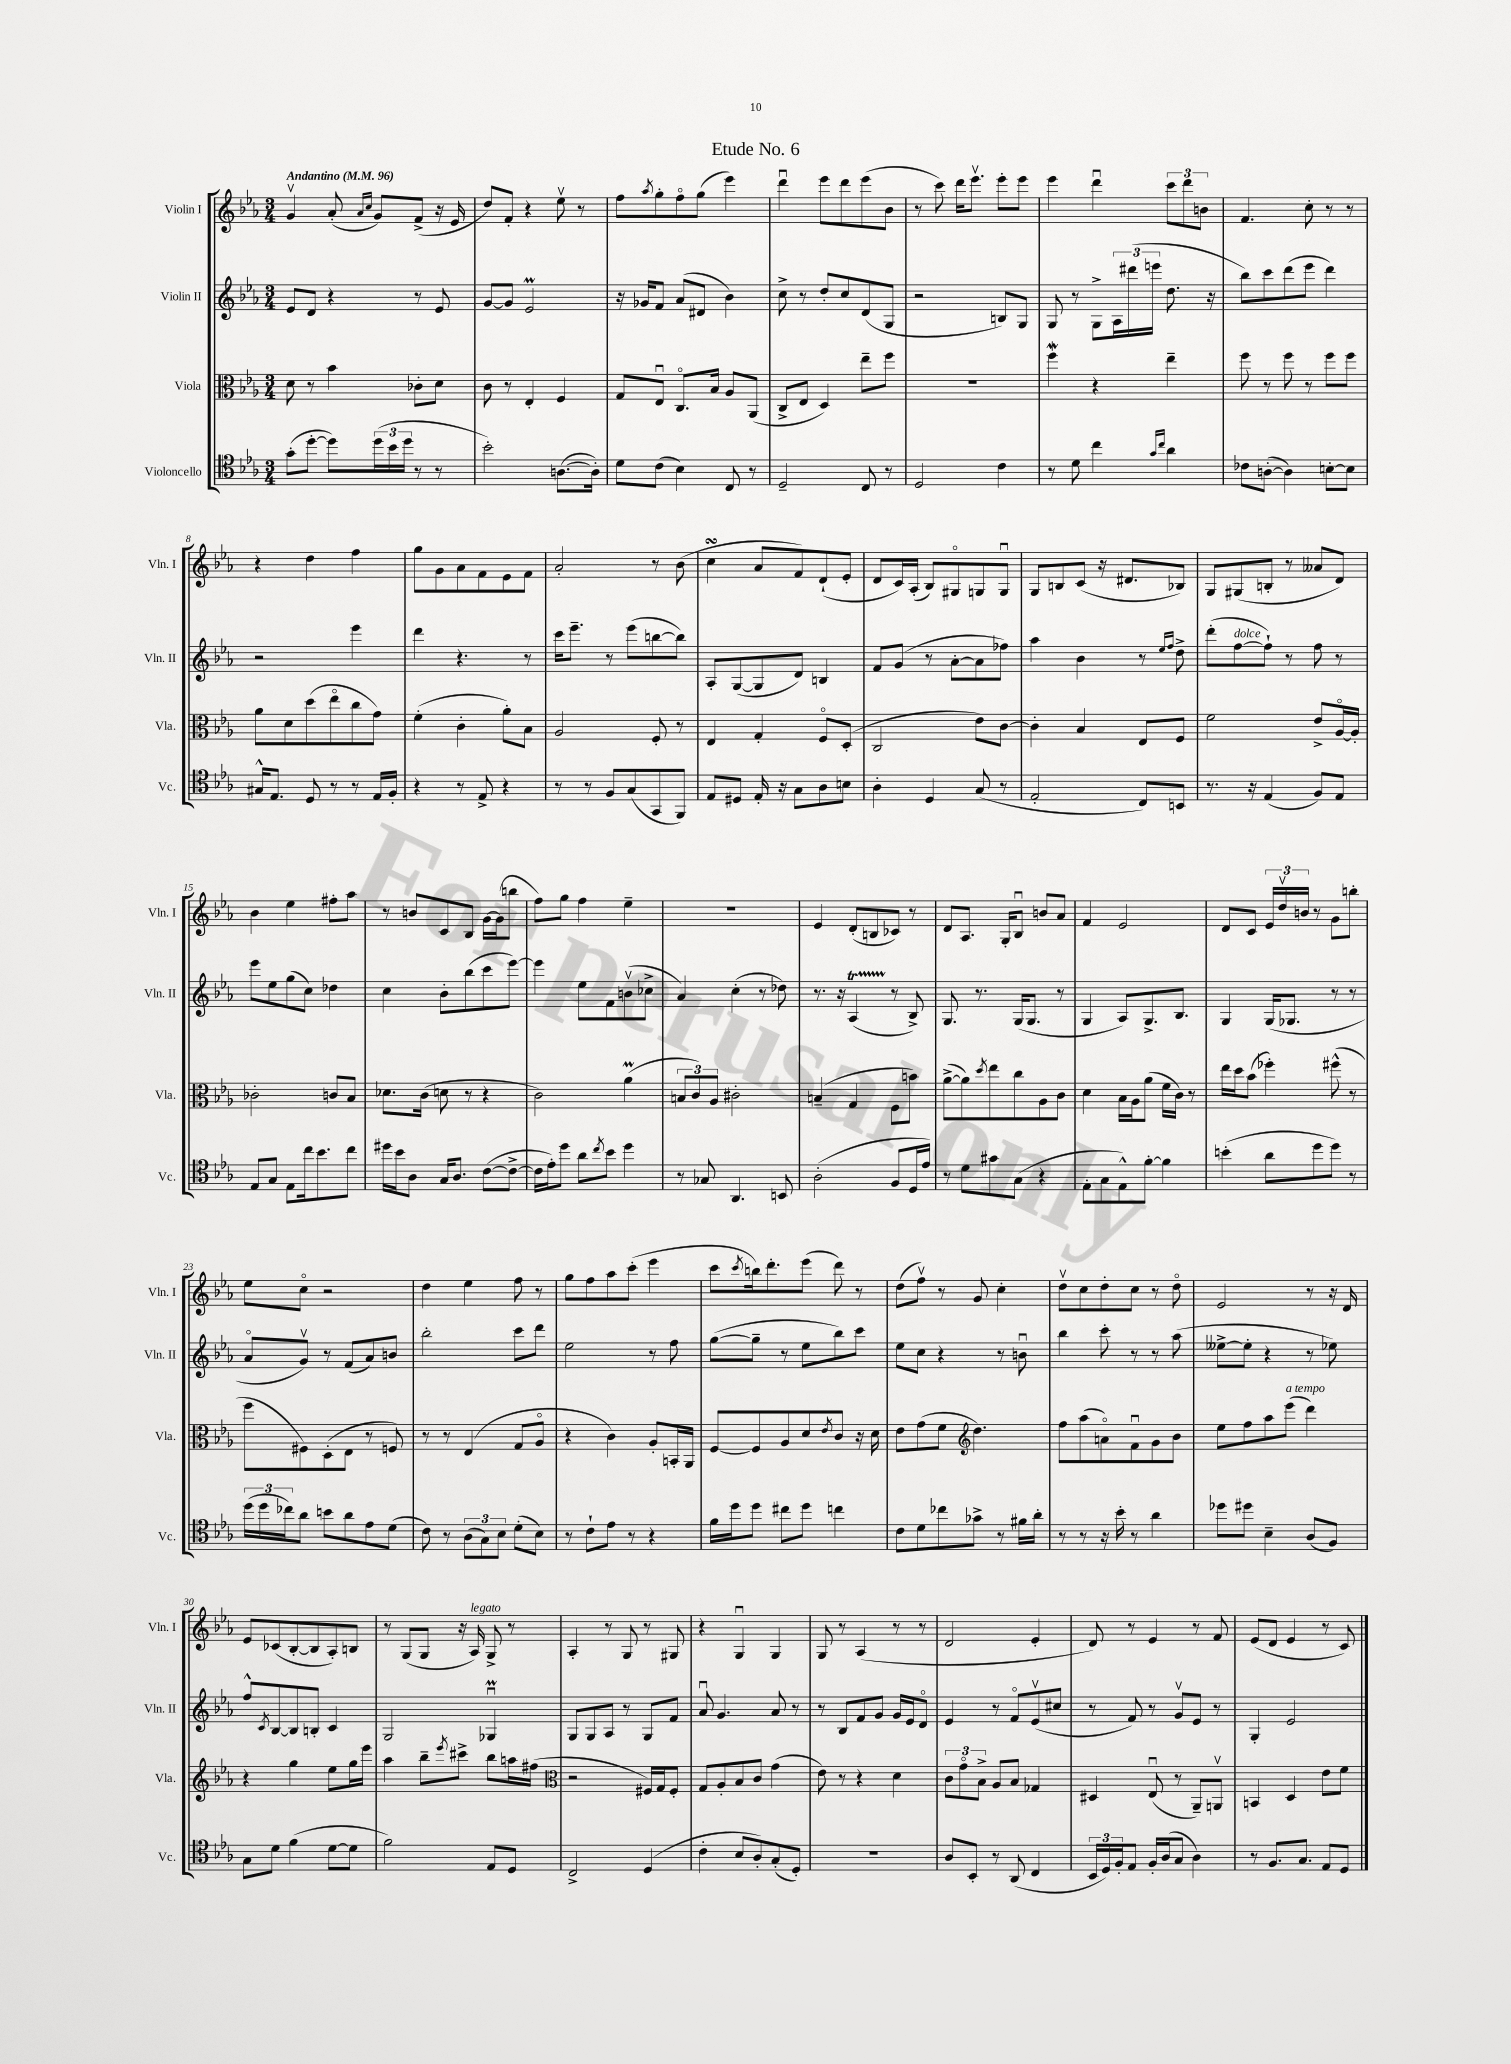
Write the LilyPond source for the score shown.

\header { title = "Etude No. 6" }
<<
\new StaffGroup <<
\new Staff = "s0" \with { instrumentName = "Violin I" shortInstrumentName = "Vln. I" } {
    \clef treble \key ees \major \numericTimeSignature \time 3/4 \tempo "Andantino" 4 = 96
    g'4\upbow aes'8-.( \grace { aes'16 c''16 } g'8) f'8->( r16 ees'16 |
    d''8) f'8-. r4 ees''8\upbow r8 |
    f''8 \acciaccatura { aes''8 } g''8-. f''8\flageolet g''8( ees'''4) |
    d'''4\downbow ees'''8 d'''8 ees'''8( bes'8 |
    r8 c'''8) d'''16 ees'''8.\upbow ees'''8-. ees'''8 |
    ees'''4 d'''4\downbow \tuplet 3/2 { c'''8 d'''8 b'8 } |
    f'4. c''8-. r8 r8 |
    r4 d''4 f''4 |
    g''8 g'8 aes'8 f'8 ees'8 f'8 |
    aes'2-. r8 bes'8( |
    c''4\turn aes'8 f'8) d'8-!( ees'8-. |
    d'8 c'16) aes16-.( bes8) gis8\flageolet g8 g8\downbow |
    g8 b8 c'8( r16 dis'8. bes8) |
    g8 gis8( b8-. r8 aeses'8 d'8) |
    bes'4 ees''4 fis''8-. aes''8 |
    r8 b'8 c'8 bes8 g'16~ g'16( b''8 |
    f''8) g''8 f''4 ees''4-- |
    R2. |
    ees'4 d'8-.( b8 ces'8) r8 |
    d'8 aes8. g16-. bes8\downbow b'8 aes'8 |
    f'4 ees'2 |
    d'8 c'8 \tuplet 3/2 { ees'16 d''16\upbow b'16 } r8 g'8 b''8-. |
    ees''8 c''8\flageolet r2 |
    d''4 ees''4 f''8 r8 |
    g''8 f''8 aes''8 c'''8-.( ees'''4 |
    c'''8 \acciaccatura { c'''8 } b''16) d'''8.-. ees'''8( d'''8) r8 |
    d''8( f''8\upbow) r8 g'8 c''4-. |
    d''8\upbow c''8 d''8-. c''8 r8 d''8\flageolet |
    ees'2 r8 r16 d'16 |
    ees'8 ces'8( bes8~-. bes8 aes8-.) b8 |
    r8 g8( g8 r16 aes16^\markup { \italic "legato" }) g8-> r8 |
    aes4-. r8 g8 r8 gis8 |
    r4 g4\downbow g4 |
    g8 r8 aes4( r8 r8 |
    d'2 ees'4-. |
    d'8) r8 ees'4 r8 f'8 |
    ees'8( d'8 ees'4 r8 c'8) \bar "|." |
}
\new Staff = "s1" \with { instrumentName = "Violin II" shortInstrumentName = "Vln. II" } {
    \clef treble \key ees \major \numericTimeSignature \time 3/4
    ees'8 d'8 r4 r8 ees'8 |
    g'8~ g'8 ees'2\prall |
    r16 ges'16 f'8 aes'8( dis'8 bes'4) |
    c''8-> r8 d''8-. c''8 d'8( g8 |
    r2 b8) g8 |
    g8 r8 g8-> \tuplet 3/2 { aes16 dis'''16( e'''16 } d''8. r16 |
    bes''8) c'''8 d'''8( ees'''8 d'''4) |
    r2 ees'''4 |
    d'''4 r4. r8 |
    c'''16 ees'''8.-- r8 ees'''8( b''8~ b''8) |
    aes8-. g8~( g8 d'8) b4 |
    f'8 g'8( r8 aes'8~-. aes'8 fes''8) |
    aes''4 bes'4 r8 \grace { ees''16 f''16 } d''8-> |
    d'''8-.( f''8~^\markup { \italic "dolce" } f''8-!) r8 f''8 r8 |
    ees'''8 ees''8 g''8( c''8) des''4 |
    c''4 bes'8-. bes''8( c'''8 ees'''8~) |
    ees'''4 ees''8 f'8 b'8\upbow( ces''8-> |
    aes'4) c''4-.( r8 des''8) |
    r8. r16 aes4\startTrillSpan( r8\stopTrillSpan bes8->) |
    g8. r8. g16( g8. r8 |
    g4 aes8) g8.-> bes8. |
    g4 g16( ges8. r8 r8 |
    aes'8\flageolet g'8\upbow) r8 f'8( aes'8) b'8 |
    bes''2-. c'''8 d'''8 |
    ees''2 r8 f''8 |
    g''8~( g''8-- r8 ees''8 bes''8) c'''8 |
    ees''8 c''8 r4 r8 b'8\downbow |
    bes''4 c'''8-. r8 r8 aes''8( |
    eeses''8~-> eeses''8-. r4 r8 ees''8) |
    f''8-^ \acciaccatura { c'8 } bes8~ bes8 b8-. c'4 |
    g2 ges4\downbow\prall |
    g8 g8 aes8 r8 g8 f'8 |
    aes'8\downbow g'4. aes'8 r8 |
    r8 bes8 f'8 g'8 g'16 ees'16 d'8\flageolet |
    ees'4 r8 f'8\flageolet ees'8\upbow( cis''8 |
    r8 f'8) r8 g'8\upbow ees'8 r8 |
    g4-. ees'2 \bar "|." |
}
\new Staff = "s2" \with { instrumentName = "Viola" shortInstrumentName = "Vla." } {
    \clef alto \key ees \major \numericTimeSignature \time 3/4
    d'8 r8 bes'4 ces'8-. d'8 |
    c'8 r8 ees4-. f4 |
    g8 ees8\downbow c8.\flageolet bes16 aes8 aes,8( |
    c8-> ees8 d4) ees''8-- f''8 |
    R2. |
    f''4\mordent r4 ees''4-- |
    f''8 r8 f''8 r8 f''8 f''8 |
    aes'8 d'8 d''8( ees''8\flageolet c''8 g'8) |
    f'4-.( c'4-. aes'8-.) bes8 |
    aes2 f8-. r8 |
    ees4 g4-. f8\flageolet d8-.( |
    c2 ees'8) c'8~ |
    c'4-. bes4 ees8 f8 |
    f'2 ees'8-> aes16~\flageolet aes16-. |
    ces'2-. c'8 bes8 |
    des'8. c'16( d'8 r8 r4 |
    c'2) aes'4\prall( |
    \tuplet 3/2 { b8 c'8) aes8 } cis'2-. |
    b4--( g4 f8 b'8) |
    aes'8~->( aes'8) \acciaccatura { d''8 } ees''8 c''8 aes8 c'8 |
    d'4 bes16 aes16 aes'8( f'16 c'16) r8 |
    ees''16 d''16 bes'8( fes''4-.) fis''8-^( r8 |
    f''8 fis8) d8-.( ees8 r8 f8) |
    r8 r8 ees4( g8 aes8\flageolet |
    r4 c'4) aes8-. b,16-. aes,16 |
    f8~ f8 aes8 d'8 \acciaccatura { ees'8 } c'8 r16 d'16 |
    ees'8 g'8( f'8 \clef treble d''4.) |
    f''8 aes''8( a'8\flageolet) f'8\downbow g'8 bes'8 |
    ees''8 f''8 aes''8 ees'''8^\markup { \italic "a tempo" }( d'''4) |
    r4 g''4 ees''8 g''16 ees'''16 |
    aes''4 bes''8-- \acciaccatura { ees'''8 } cis'''8-> bes''8 a''16 fis''16( |
    \clef alto r2 fis16) g16 fis8-. |
    g8 aes8-. bes8 c'8 g'4( |
    ees'8) r8 r4 d'4 |
    \tuplet 3/2 { c'8 g'8\flageolet bes8-> } aes8 bes8 ges4 |
    dis4 ees8\downbow( r8 aes,8--) a,8\upbow |
    b,4 d4 ees'8 f'8 \bar "|." |
}
\new Staff = "s3" \with { instrumentName = "Violoncello" shortInstrumentName = "Vc." } {
    \clef tenor \key ees \major \numericTimeSignature \time 3/4
    g'8-.( d''8~-. d''8) \tuplet 3/2 { d''16( bes'16 d''16 } r8 r8 |
    bes'2-.) a8.~( a16-.) |
    d'8 c'8( bes4) c8 r8 |
    d2-- c8 r8 |
    d2 c'4 |
    r8 d'8 c''4 \grace { g'16 c''16 } aes'4 |
    ces'8 a8~-.( a4) b8~-. b8 |
    gis16-^ ees8. d8 r8 r8 ees16 f16-. |
    r4 r8 ees8-> r4 |
    r8 r8 f8 g8( g,8 f,8) |
    ees8 dis8 ees16-. r16 g8 aes8 b8 |
    aes4-. d4 g8( r8 |
    ees2-. c8) b,8 |
    r8. r16 ees4( f8) ees8 |
    ees8 g8 ees8 c''16 bes'8. c''8 |
    dis''16 bes'16 aes8 g16 aes8. c'8~( c'8~-> |
    c'16 ees'16-.) d''8 aes'8 \acciaccatura { c''8 } bes'8 d''4 |
    r8 ges8 aes,4. b,8 |
    aes2-.( f8 d16 ees'16) |
    r8 d'8 gis'8 g8( r4 |
    ees8-. g8 ees8-^) f'8~-. f'4 |
    b'4-.( aes'8 d''8 d''8) r8 |
    \tuplet 3/2 { d''16( d''16 ces''16) } aes'8 b'8 aes'8 ees'8 d'8( |
    c'8) r8 \tuplet 3/2 { aes8( g8) bes8 } d'8-.( bes8) |
    r8 c'8-! ees'8 r8 r4 |
    f'16 d''16 d''8 cis''8 d''8 c''4 |
    c'8 d'8 ces''8 ges'8-> r8 fis'16 aes'16-. |
    r8 r8 r16 bes'16-. r8 aes'4 |
    des''8 dis''8 bes4-- aes8( f8) |
    g8 d'8 f'4( d'8~ d'8 |
    f'2) ees8 d8 |
    c2-> d4( |
    c'4-. bes8 aes8-.) g8-.( d8-.) |
    R2. |
    aes8 bes,8-. r8 aes,8( c4 |
    \tuplet 3/2 { bes,16 d16) f16-. } ees8 f16-. aes16( g8 aes4) |
    r8 f8. g8. ees8 d8 \bar "|." |
}
>>
>>
